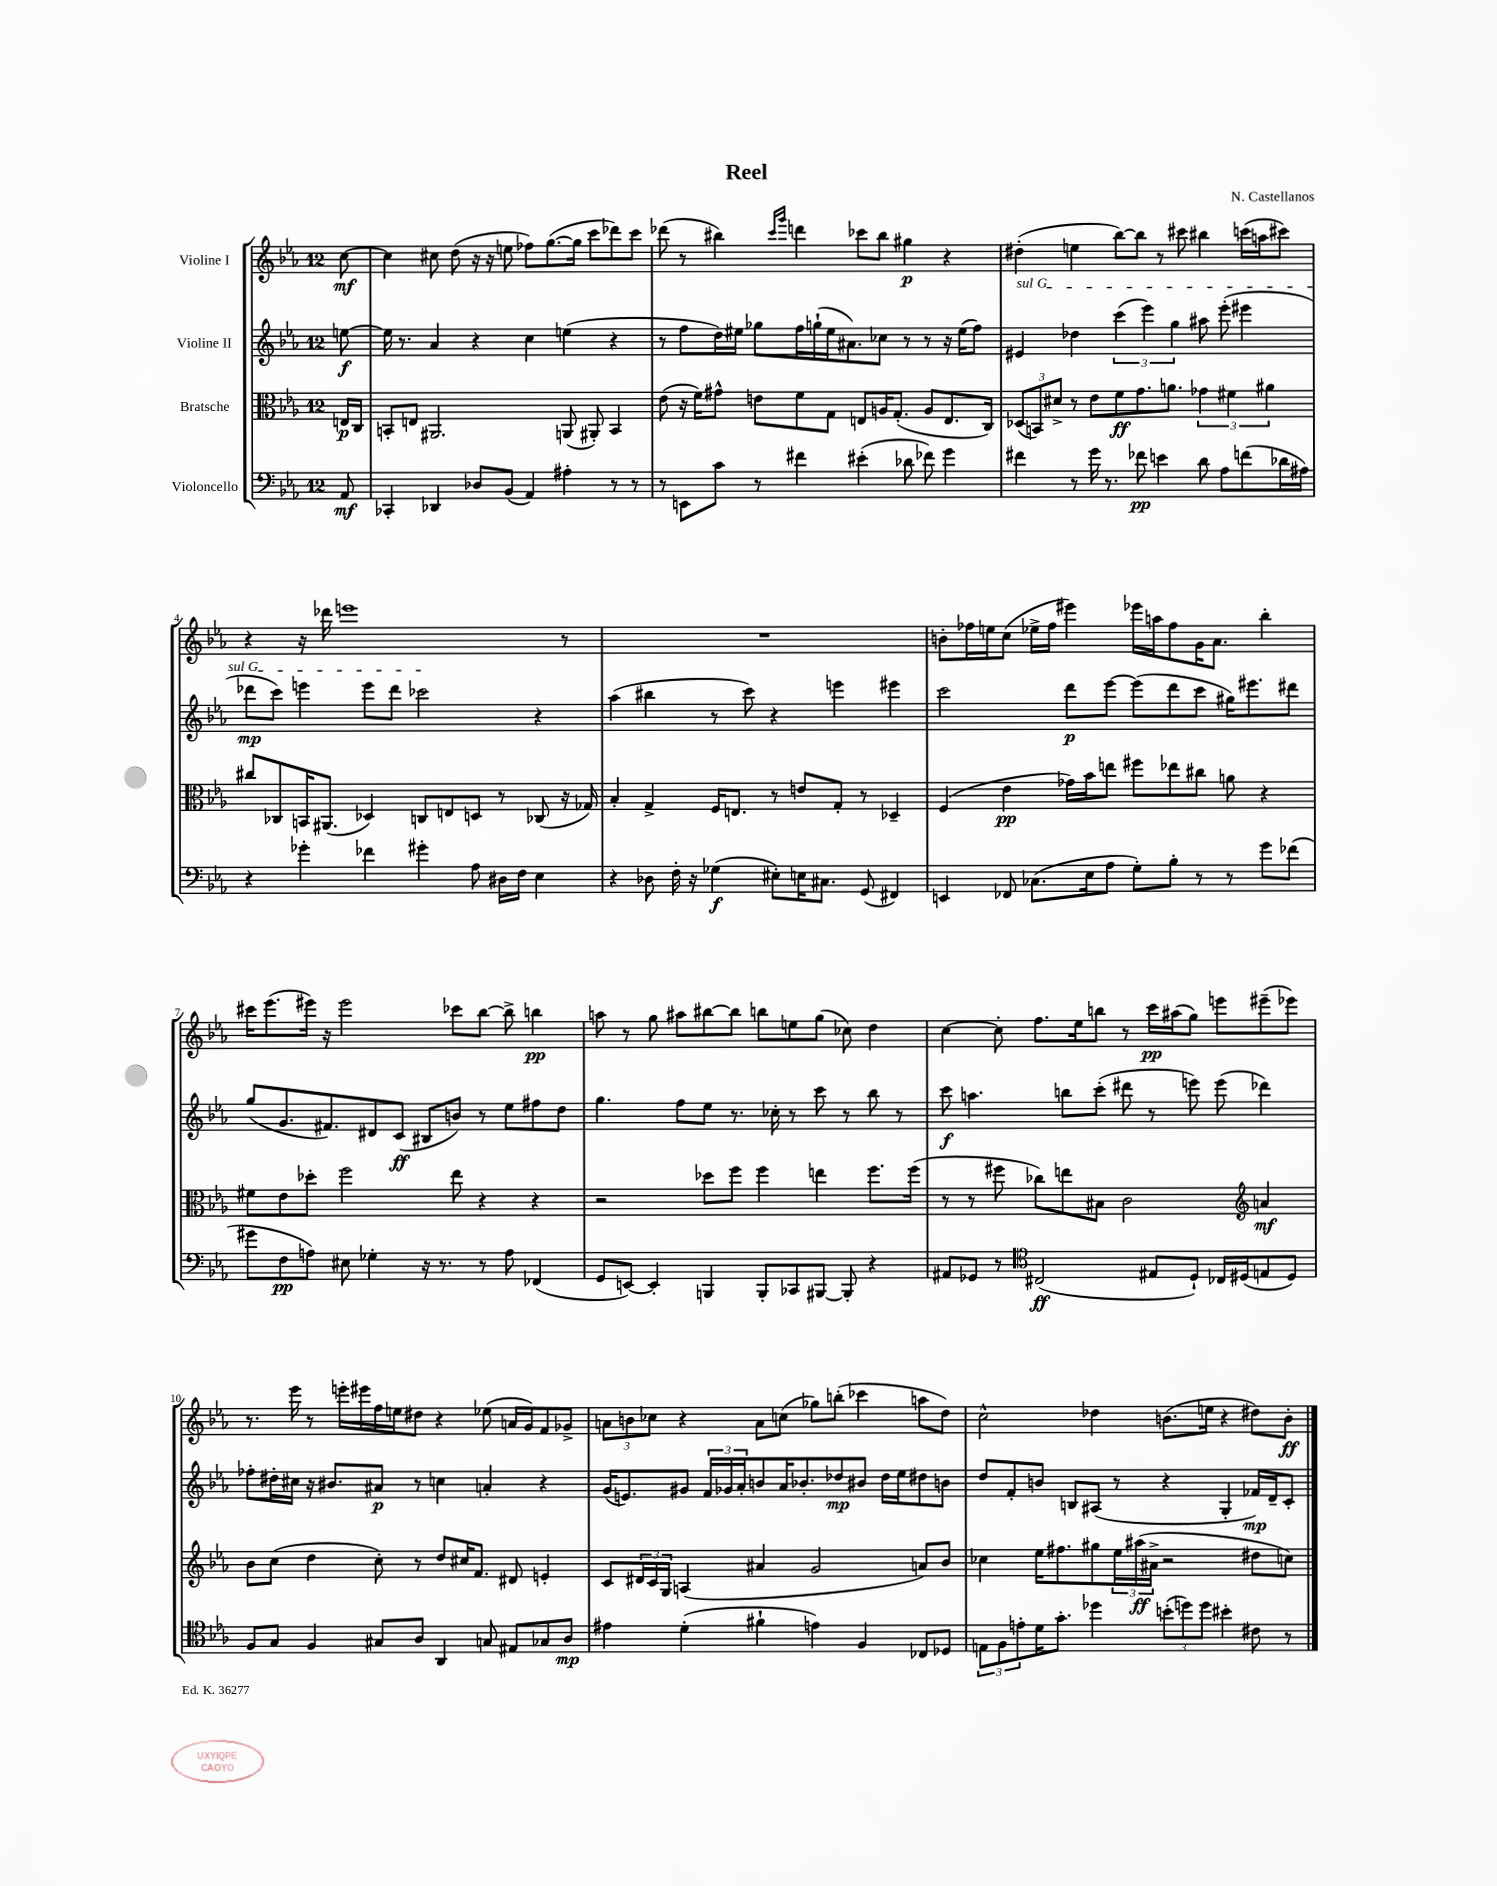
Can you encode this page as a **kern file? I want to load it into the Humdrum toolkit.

**kern	**dynam	**kern	**dynam	**kern	**dynam	**kern	**dynam
*part4	*part4	*part3	*part3	*part2	*part2	*part1	*part1
*staff4	*staff4	*staff3	*staff3	*staff2	*staff2	*staff1	*staff1
*I"Violoncello	*	*I"Bratsche	*	*I"Violine II	*	*I"Violine I	*
*clefF4	*	*clefC3	*	*clefG2	*	*clefG2	*
*k[b-e-a-]	*	*k[b-e-a-]	*	*k[b-e-a-]	*	*k[b-e-a-]	*
*M12/8	*	*M12/8	*	*M12/8	*	*M12/8	*
=	=	=	=	=	=	=	=
8AA-/	mf	16En/LL	p	[8een\	f	[8cc\	mf
.	.	16C/JJ	.	.	.	.	.
=1	=1	=1	=1	=1	=1	=1	=1
4CC-X'/	.	8BBn'/L	.	16ee\]	.	4cc\]	.
.	.	.	.	8.r	.	.	.
.	.	8En/J	.	.	.	.	.
4DD-X/	.	2.AA#X/	.	4a-/	.	8cc#X\	.
.	.	.	.	.	.	(8dd\	.
8D-X/L	.	.	.	4r	.	16r	.
.	.	.	.	.	.	16r	.
(8BB-/J	.	.	.	.	.	8een\	.
4AA-/)	.	.	.	4cc\	.	8ff-X\L)	.
.	.	.	.	.	.	([8.gg\	.
4A#X'\	.	(8AAn/	.	(4een\	.	.	.
.	.	.	.	.	.	16gg\Jk]	.
.	.	8AA#X'/)	.	.	.	8ccc\L	.
8r	.	4BB/	.	4r	.	8ddd-X\)	.
8r	.	.	.	.	.	8ccc\J	.
=2	=2	=2	=2	=2	=2	=2	=2
8r	.	(8e-\	.	8r	.	(8ddd-X\	.
8EEn\L	.	16r	.	8ff\L	.	8r	.
.	.	16f\KL)	.	.	.	.	.
8c\J	.	8g#X^^\J	.	16dd\L)	.	4bb#X\)	.
.	.	.	.	16ee#X\JJ	.	.	.
8r	.	8en\L	.	8gg-X\L	.	.	.
.	.	.	.	.	.	16qqccc/LL	.
.	.	.	.	.	.	16qqggg/JJ	.
4f#X\	.	8f\	.	16ff\L	.	4dddn\	.
.	.	.	.	(16ggn`\	.	.	.
.	.	8G\J	.	16ee#\J	.	.	.
.	.	.	.	8.a#X\)	.	.	.
(4e#X'\	.	8En/L	.	.	.	8ccc-X\L	.
.	.	16An/K	.	8cc-X\J	.	8bb#\J	.
.	.	(8.G'/J	.	.	.	.	.
8d-X\	.	.	.	8r	.	4gg#X\	p
8f-X\)	.	8A/L	.	8r	.	.	.
4g\	.	8.E/	.	16r	.	4r	.
.	.	.	.	(16ee#\KL	.	.	.
.	.	.	.	8ff\J)	.	.	.
.	.	16C/Jk)	.	.	.	.	.
=3	=3	=3	=3	=3	=3	=3	=3
!	!	!	!	!LO:TX:a:i:t=sul G	!	!	!
4f#X\	.	(12D-X/L	.	4e#X/	.	(4dd#X'\	.
.	.	12BBn/)	.	.	.	.	.
.	.	12d#X^/J	.	.	.	.	.
8r	.	8r	.	4dd-X\	.	4een\	.
16g\	.	8e-\L	.	.	.	.	.
8.r	.	.	.	.	.	.	.
.	.	8f\	ff	(6ccc\	.	[8bb-\L)	.
8f-X\	pp	8.g\	.	.	.	8bb-\J]	.
.	.	.	.	6eee-\)	.	.	.
4en\	.	.	.	.	.	8r	.
.	.	8.an\J	.	.	.	.	.
.	.	.	.	6gg\	.	.	.
.	.	.	.	.	.	8ccc#X\	.
8d\	.	6g-X\	.	8aa#X\	.	4bb#X\	.
8A-\L	.	.	.	(8eee-'\	.	.	.
.	.	6f#X\	.	.	.	.	.
(8fn\	.	.	.	4eee#X\	.	(16cccn\LL	.
.	.	.	.	.	.	16aan\J	.
.	.	6a#X\	.	.	.	.	.
16d-X\L	.	.	.	.	.	8ccc#X\J)	.
16A#X\JJ)	.	.	.	.	.	.	.
!!LO:LB:g=z
=4	=4	=4	=4	=4	=4	=4	=4
4r	.	8cc#X/L	.	8ddd-X\L	mp	4r	.
.	.	8C-X/	.	8ccc\J)	.	.	.
4g-X'\	.	16BBn/K	.	4eeen\	.	16r	.
.	.	(8.AA#X/J	.	.	.	16ddd-X\	.
.	.	.	.	.	.	1eeen	.
4f-X\	.	4D-X/)	.	8eee\L	.	.	.
.	.	.	.	8ddd-\J	.	.	.
4g#X'\	.	8Cn/L	.	2ccc-X\	.	.	.
.	.	8En/	.	.	.	.	.
8A-\	.	8Dn/J	.	.	.	.	.
16D#X\LL	.	8r	.	.	.	.	.
16F\JJ	.	.	.	.	.	.	.
4E-\	.	(8C-X/	.	4r	.	.	.
.	.	16r	.	.	.	8r	.
.	.	16G-X/)	.	.	.	.	.
=5	=5	=5	=5	=5	=5	=5	=5
4r	.	4B-'/	.	(4aa-\	.	1.r	.
8D-X\	.	4G^/	.	4bb#X\	.	.	.
16F'\	.	.	.	.	.	.	.
16r	.	.	.	.	.	.	.
(4G-X\	f	16F/KL	.	8r	.	.	.
.	.	8.En/J	.	.	.	.	.
.	.	.	.	8ccc\)	.	.	.
8E#X'\L)	.	8r	.	4r	.	.	.
16En\K	.	8en/L	.	.	.	.	.
8.C#X\J	.	.	.	.	.	.	.
.	.	8G'/J	.	4eeen\	.	.	.
(8GG/	.	8r	.	.	.	.	.
4FF#X/)	.	4D-X~/	.	4eee#X\	.	.	.
=6	=6	=6	=6	=6	=6	=6	=6
4EEn/	.	(4F/	.	2ccc\	.	8bn'\L	.
.	.	.	.	.	.	16ff-X\L	.
.	.	.	.	.	.	16een\J	.
8FF-X/	.	4e-\	pp	.	.	(8cc\J	.
(8.C-X\L	.	.	.	.	.	16ee-X^\LL	.
.	.	.	.	.	.	16ff-\JJ	.
.	.	16g-X\LL)	.	8ddd\L	p	4eee#X\)	.
16E-\k	.	16b-\J	.	.	.	.	.
8A-\J	.	8een\J	.	[8eee-\J	.	.	.
8G'\L)	.	8ff#X\L	.	(8eee-\L]	.	16eee-X\LL	.
.	.	.	.	.	.	16aan\J	.
8B-'\J	.	8ee-X\	.	8ddd\	.	8ff-\	.
8r	.	8cc#X\J	.	8ccc\J	.	16g\K	.
.	.	.	.	.	.	8.a-\J	.
8r	.	8an\	.	16gg#X\KL)	.	.	.
.	.	.	.	8.eee#X\	.	.	.
8g\L	.	4r	.	.	.	4bb-'\	.
(8f-X\J	.	.	.	8ddd#X\J	.	.	.
!!LO:LB:g=z
=7	=7	=7	=7	=7	=7	=7	=7
8g#X\L	.	8f#X\L	.	(8gg/L	.	16ccc#X\KL	.
.	.	.	.	.	.	(8.eee-\	.
8F\	pp	8e-\	.	8.g/	.	.	.
8An\J)	.	8dd-X'\J	.	.	.	16eee#X\Jk)	.
.	.	.	.	8.f#X/)	.	16r	.
8E#X\	.	2ff\	.	.	.	2eee#\	.
4G-X'\	.	.	.	8d#X/	.	.	.
.	.	.	.	(8c/J	ff	.	.
16r	.	.	.	8B#X/L	.	.	.
8.r	.	.	.	.	.	.	.
.	.	8ee-\	.	8bn/J)	.	8ccc-X\L	.
8r	.	4r	.	8r	.	[8bb-\J	.
8A\	.	.	.	8ee-\L	.	8bb-^\]	.
(4FF-X/	.	4r	.	8ff#X\	.	4bbn\	pp
.	.	.	.	8dd\J	.	.	.
=8	=8	=8	=8	=8	=8	=8	=8
8GG/L	.	2r	.	4.gg\	.	8aan\	.
[8EEn/J)	.	.	.	.	.	8r	.
4EE'/]	.	.	.	.	.	8gg\	.
.	.	.	.	8ff\L	.	8aa#X\L	.
4BBBn/	.	8dd-X\L	.	8ee-\J	.	[8bb#X\	.
.	.	8ff\J	.	8.r	.	8bb#\J]	.
8BBB'/L	.	4ff\	.	.	.	8bbn\L	.
.	.	.	.	16cc-X'\	.	.	.
8CC-X/	.	.	.	8r	.	8een\	.
[8BBB#X/J	.	4een\	.	8ccc\	.	(8gg\J	.
8BBB#'/]	.	.	.	8r	.	8cc-X\)	.
4r	.	8.ff\L	.	8bb-\	.	4dd\	.
.	.	.	.	8r	.	.	.
.	.	(16ff\Jk	.	.	.	.	.
=9	=9	=9	=9	=9	=9	=9	=9
8AA#X/L	.	8r	.	8ccc\	f	[4cc\	.
8GG-X/J	.	8r	.	4.aan\	.	.	.
8r	.	8ff#X\	.	.	.	8cc'\]	.
*clefC4	*	*	*	*	*	*	*
(2C#X/	ff	8cc-X\L)	.	.	.	8.ff\L	.
.	.	8een\	.	8bbn\L	.	.	.
.	.	.	.	.	.	16ee-\k	.
.	.	8B#X\J	.	(8ccc'\J	.	8bbn\J	.
.	.	2c\	.	8ddd#X\	.	8r	.
8E#X/L	.	.	.	8r	.	16ccc\LL	pp
.	.	.	.	.	.	(16aa#X\J	.
8D`/J)	.	.	.	8eeen\)	.	8gg\J)	.
16C-X/LL	.	.	.	(8eee\	.	8eeen\L	.
(16D#X/J	.	.	.	.	.	.	.
*	*	*clefG2	*	*	*	*	*
8En/	.	4an/	mf	4ddd-X\)	.	(8eee#X~\	.
8D#/J)	.	.	.	.	.	8eee-X\J)	.
!!LO:LB:g=z
=10	=10	=10	=10	=10	=10	=10	=10
8F/L	.	8b-\L	.	8ff-X'\L	.	8.r	.
8G/J	.	(8cc\J	.	16dd#X'\L	.	.	.
.	.	.	.	16cc#X\JJ	.	16eee-\	.
4F/	.	4dd\	.	16r	.	8r	.
.	.	.	.	8.b#X/L	.	.	.
.	.	.	.	.	.	16eeen'\LL	.
.	.	.	.	.	.	16eee#X\	.
8G#X/L	.	8cc'\)	.	8a#X/J	p	16ff\	.
.	.	.	.	.	.	16een\J	.
8A-/J	.	8r	.	8r	.	8dd#X\J	.
4AA-/	.	8dd/L	.	4ccn\	.	4r	.
.	.	16cc#X/K	.	.	.	.	.
.	.	8.f/J	.	.	.	.	.
8Gn/	.	.	.	4an'/	.	(8ee-X\	.
8E#X/L	.	8d#X/	.	.	.	16an/LL	.
.	.	.	.	.	.	16g/J)	.
8G-X/	.	4en'/	.	4r	.	8f/	.
8A-/J	mp	.	.	.	.	8g-X^/J	.
=11	=11	=11	=11	=11	=11	=11	=11
4e#X\	.	8c/L	.	(16g/KL	.	12an\L	.
.	.	.	.	8.en/)	.	.	.
.	.	.	.	.	.	12bn\	.
.	.	24d#X/L	.	.	.	.	.
.	.	24c/	.	.	.	12cc-X\J	.
.	.	24G/JJ	.	.	.	.	.
(4d'\	.	(4An/	.	8g#X/J	.	4r	.
.	.	.	.	24f/LL	.	.	.
.	.	.	.	24g-X/	.	.	.
.	.	.	.	24a-'/J	.	.	.
4f#X`\	.	4a#X/	.	8bn/	.	8a\L	.
.	.	.	.	16a-/K	.	(8ccn\J	.
.	.	.	.	8.b-X'/	.	.	.
4en\)	.	2g/	.	.	.	8gg-X\L)	.
.	.	.	.	8dd-X/	mp	(8bbn'\J	.
4F/	.	.	.	8b#X/J	.	4ccc-X\	.
.	.	.	.	16dd-\LL	.	.	.
.	.	.	.	16ee-\J	.	.	.
8C-X/L	.	8an/L)	.	8dd#X\	.	8aan\L	.
8D-X/J	.	8b-/J	.	8bn\J	.	8dd\J)	.
=12	=12	=12	=12	=12	=12	=12	=12
12En\L	.	4cc-X\	.	8dd/L	.	2cc^^\	.
12F\	.	.	.	.	.	.	.
.	.	.	.	8f'/	.	.	.
12en'\	.	.	.	.	.	.	.
16d\K	.	16ee-\KL	.	8bn/J	.	.	.
8.g'\J	.	8.ff#X\	.	.	.	.	.
.	.	.	.	8Bn/L	.	.	.
4dd-X\	.	8gg#X\	.	(8A#X/J	.	4dd-X\	.
.	.	24ee-\L	.	8r	.	.	.
.	.	(24aa#X\	ff	.	.	.	.
.	.	24a#X^\JJ	.	.	.	.	.
(12bn'\L	.	2r	.	4r	.	(8.bn\L	.
12ddn\)	.	.	.	.	.	.	.
12dd\J	.	.	.	.	.	.	.
.	.	.	.	.	.	16een\Jk	.
4b#X'\	.	.	.	4G'/	.	4r	.
8c#X\	.	8dd#X\L	.	16f-X/LL)	mp	8dd#X\L)	.
.	.	.	.	16d~/J	.	.	.
8r	.	8ccn\J)	.	8c'/J	.	8b'\J	ff
==	==	==	==	==	==	==	==
*-	*-	*-	*-	*-	*-	*-	*-
